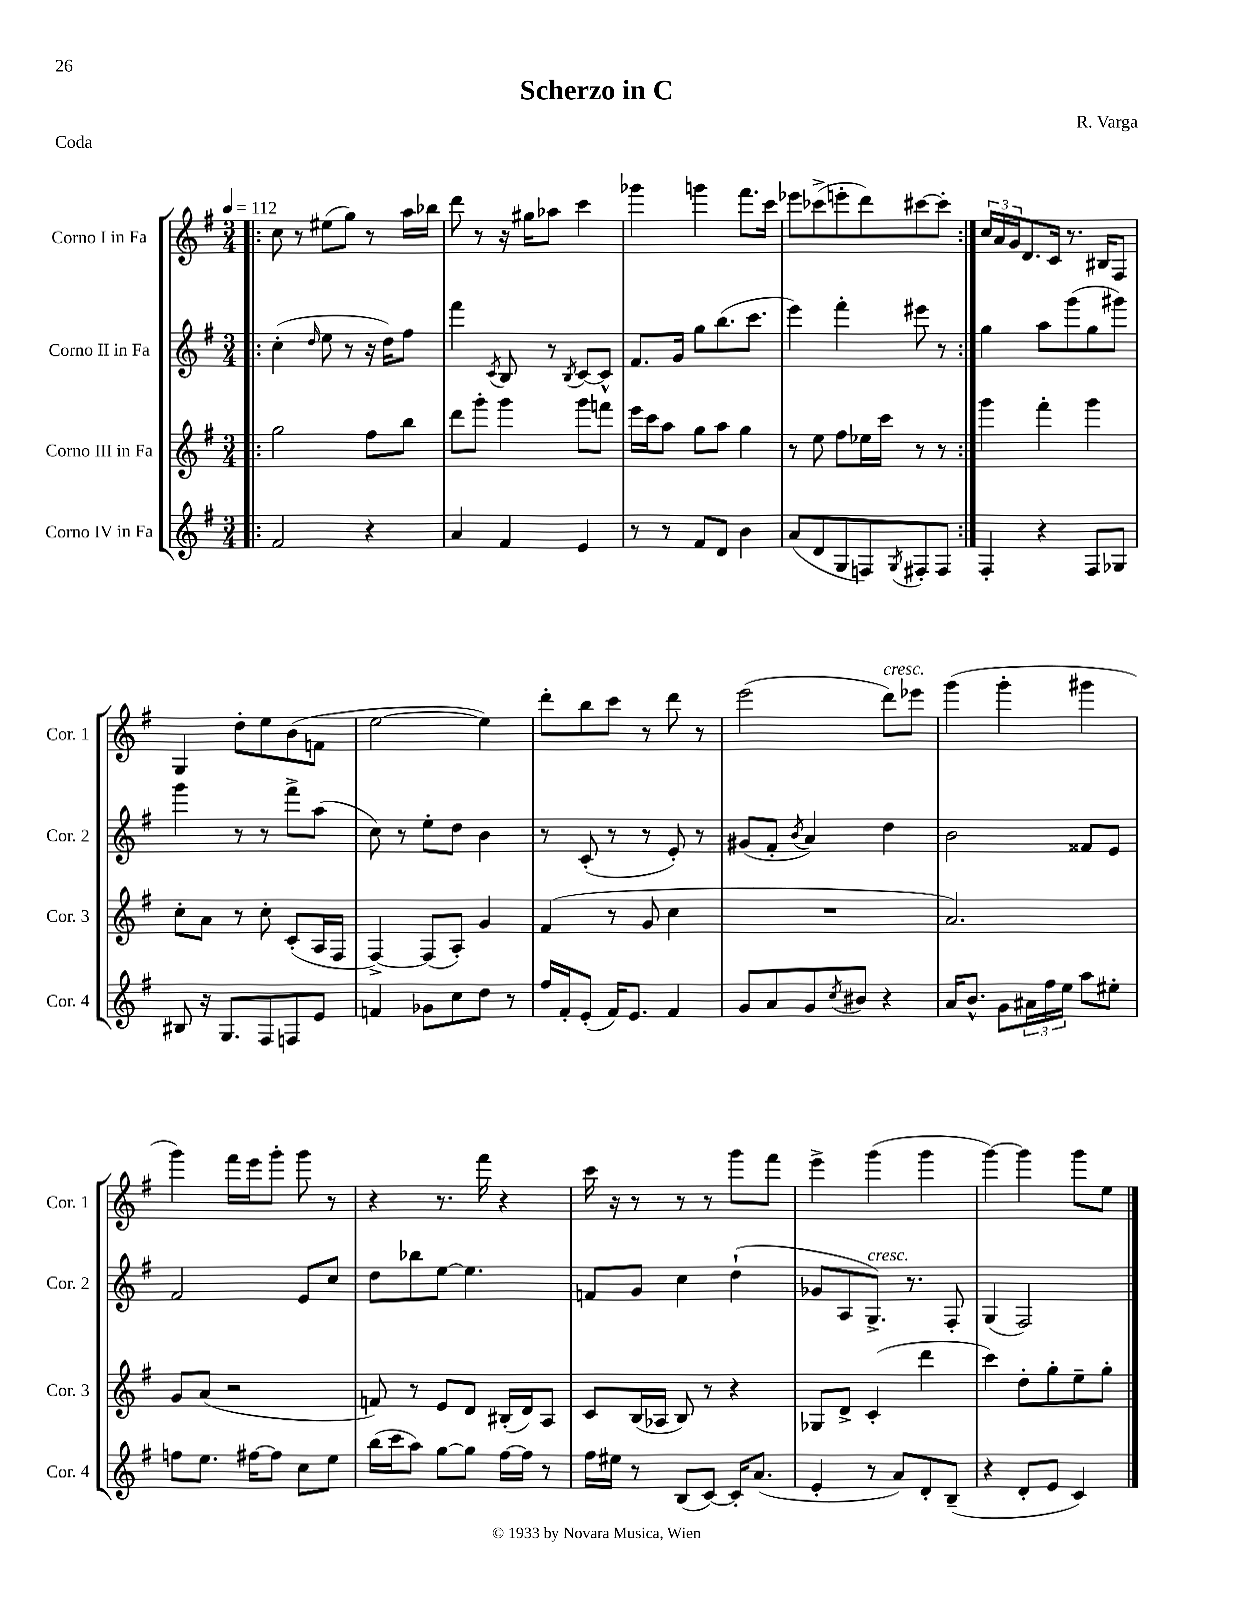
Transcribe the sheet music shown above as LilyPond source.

\header { title = "Scherzo in C" composer = "R. Varga" piece = "Coda" }
<<
\new StaffGroup <<
\new Staff = "s0" \with { instrumentName = "Corno I in Fa" shortInstrumentName = "Cor. 1" } {
    \clef treble \key g \major \numericTimeSignature \time 3/4 \tempo 4 = 112
    \repeat volta 2 { \bar ".|:" c''8 r8 eis''8( g''8) r8 a''16 bes''16 |
    d'''8 r8 r16 gis''16 aes''8 c'''4 |
    ges'''4 g'''4 fis'''8. c'''16 |
    ees'''8 ces'''8->( e'''8-. d'''8) cis'''8~ cis'''8-. | }
    \tuplet 3/2 { c''16 a'16 g'16 } d'8. c'16 r8. bis16 fis8 |
    g4 d''8-. e''8 b'8( f'8 |
    e''2~ e''4) |
    d'''8-. b''8 c'''8 r8 d'''8 r8 |
    e'''2( d'''8^\markup { \italic "cresc." }) ees'''8 |
    g'''4( g'''4-. gis'''4 |
    g'''4) fis'''16 e'''16 g'''8-. g'''8 r8 |
    r4 r8. fis'''16 r4 |
    c'''16 r16 r8 r8 r8 g'''8 fis'''8 |
    e'''4-> g'''4( g'''4 |
    g'''4~) g'''4 g'''8 e''8 \bar "|." |
}
\new Staff = "s1" \with { instrumentName = "Corno II in Fa" shortInstrumentName = "Cor. 2" } {
    \clef treble \key g \major \numericTimeSignature \time 3/4
    \repeat volta 2 { \bar ".|:" c''4-.( \grace { d''16 } e''8 r8 r16 d''16) fis''8 |
    fis'''4 \acciaccatura { c'8 } b8 r8 \acciaccatura { b8 } c'8~ c'8-^ |
    fis'8. g'16 g''8 b''8.( c'''8. |
    e'''4) fis'''4-. eis'''8 r8 | }
    g''4 a''8 g'''8( g''8 gis'''8) |
    g'''4 r8 r8 fis'''8-> a''8( |
    c''8) r8 e''8-. d''8 b'4 |
    r8 c'8-.( r8 r8 e'8-.) r8 |
    gis'8( fis'8-. \acciaccatura { b'8 } a'4) d''4 |
    b'2 fisis'8 e'8 |
    fis'2 e'8 c''8 |
    d''8 bes''8 e''8~ e''4. |
    f'8 g'8 c''4 d''4-!( |
    ges'8 a8 g8.->^\markup { \italic "cresc." }) r8. fis8-. |
    g4( fis2) \bar "|." |
}
\new Staff = "s2" \with { instrumentName = "Corno III in Fa" shortInstrumentName = "Cor. 3" } {
    \clef treble \key g \major \numericTimeSignature \time 3/4
    \repeat volta 2 { \bar ".|:" g''2 fis''8 b''8 |
    d'''8 g'''8-. g'''4 g'''8 f'''8 |
    e'''16 c'''16 a''8 g''8 a''8 g''4 |
    r8 e''8 fis''8 ees''16 c'''16 r8 r8 | }
    g'''4 fis'''4-. g'''4 |
    c''8-. a'8 r8 c''8-. c'8-.( a16 fis16 |
    fis4~->) fis8( a8-.) g'4 |
    fis'4( r8 g'8 c''4 |
    R2. |
    a'2.) |
    g'8 a'8( r2 |
    f'8) r8 e'8 d'8 bis16-.( d'16) a8 |
    c'8 b16( aes16 b8) r8 r4 |
    ges8 d'8-> c'4-.( d'''4 |
    c'''4) d''8-. g''8-. e''8-- g''8-. \bar "|." |
}
\new Staff = "s3" \with { instrumentName = "Corno IV in Fa" shortInstrumentName = "Cor. 4" } {
    \clef treble \key g \major \numericTimeSignature \time 3/4
    \repeat volta 2 { \bar ".|:" fis'2 r4 |
    a'4 fis'4 e'4 |
    r8 r8 fis'8 d'8 b'4 |
    a'8( d'8 g8 f8) \acciaccatura { g8 } fis8-. fis8 | }
    fis4-. r4 fis8 ges8 |
    bis8 r16 g8. fis8 f8 e'8 |
    f'4 ges'8 c''8 d''8 r8 |
    fis''16 fis'16-. e'8-.( fis'16) e'8. fis'4 |
    g'8 a'8 g'8 \acciaccatura { c''8 } bis'8 r4 |
    a'16 b'8.-^ g'8 \tuplet 3/2 { ais'16 fis''16 e''16 } a''8 eis''8-. |
    f''8 e''8. fis''16~ fis''8 c''8 e''8 |
    b''16( c'''16 a''8) g''8~ g''8 fis''16~ fis''16 r8 |
    fis''16 eis''16 r8 b8( c'8~) c'16-. a'8.( |
    e'4-. r8 a'8) d'8-. b8--( |
    r4 d'8-. e'8 c'4) \bar "|." |
}
>>
>>
\layout { \context { \Score \remove "Bar_number_engraver" } }
